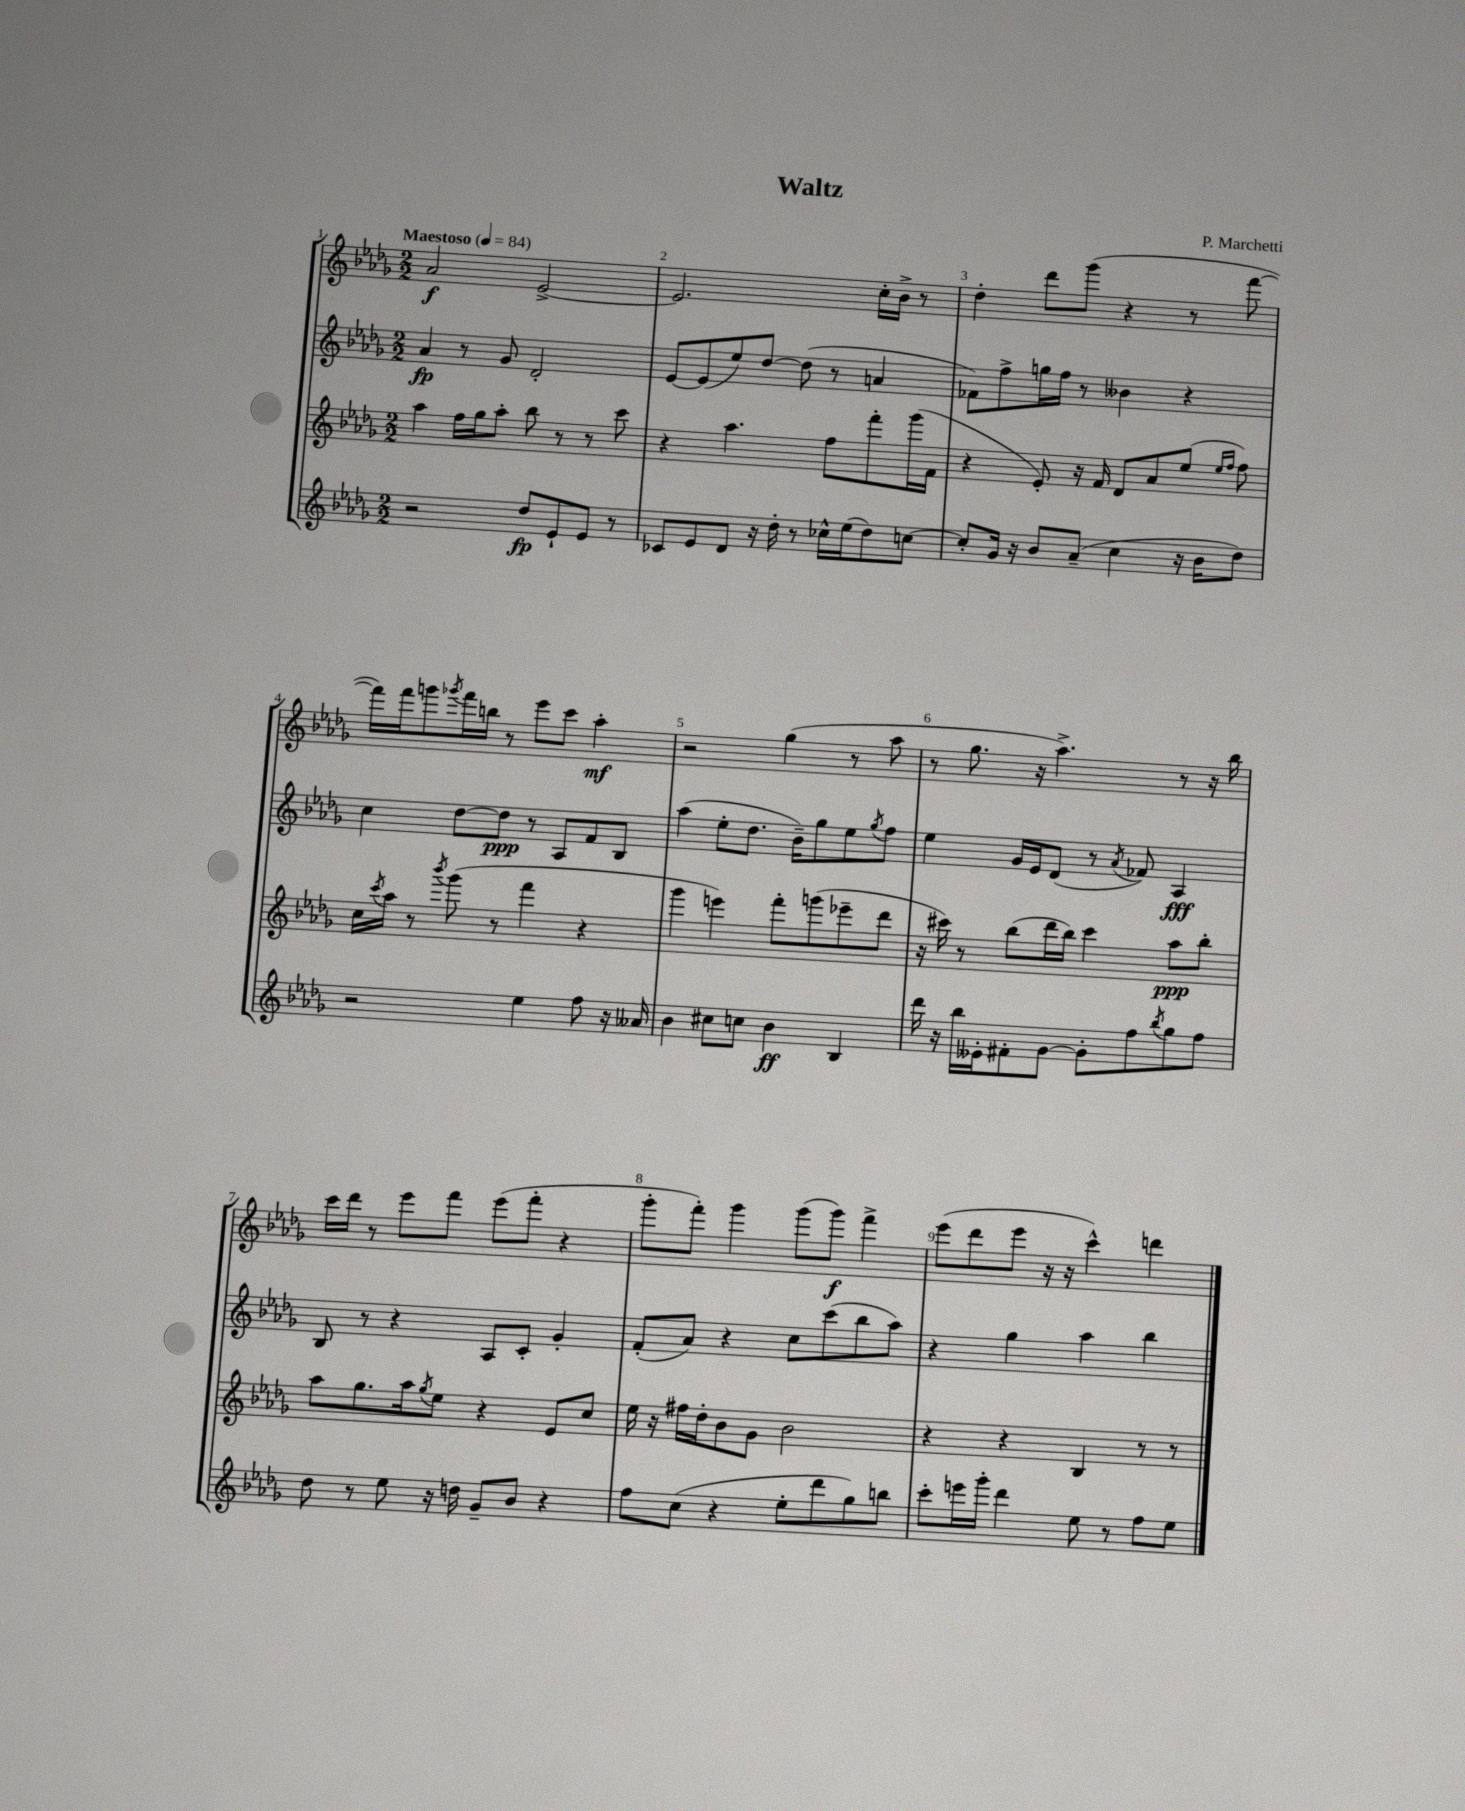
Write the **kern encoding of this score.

**kern	**kern	**kern	**kern
*staff4	*staff3	*staff2	*staff1
*clefG2	*clefG2	*clefG2	*clefG2
*k[b-e-a-d-g-]	*k[b-e-a-d-g-]	*k[b-e-a-d-g-]	*k[b-e-a-d-g-]
*M2/2	*M2/2	*M2/2	*M2/2
*MM84	*MM84	*MM84	*MM84
2r	4aa-	4a-	2a-
.	16ff	8r	.
.	16gg-	.	.
.	8aa-'	8g-	.
8dd-	8bb-	2d-'	[2e-^
8e-`	8r	.	.
8e-	8r	.	.
8r	8ccc	.	.
=	=	=	=
8c-	4r	[8e-	2.e-]
8e-	.	(8e-]	.
8d-	4.aa-	8ee-)	.
16r	.	[8dd-	.
16dd-'	.	.	.
8r	.	(8dd-]	.
16cc-^^	8ff	8r	.
(16ee-	.	.	.
8dd-)	8fff'	4a	16cc'
.	.	.	16b-^
[8cc	(16ggg-	.	8r
.	16f	.	.
=	=	=	=
8cc']	4r	8f-)	4dd-'
16g-	.	8ff^	.
16r	.	.	.
8b-	8e-')	16gg	8ddd-
.	.	16ff	.
(8a-~	16r	8r	(8ggg-
.	16f	.	.
4cc	8d-	4b--	4r
.	8a-	.	.
16r	(8ee-	4r	8r
16b-	.	.	.
.	16qqee-	.	.
.	16qqff	.	.
8dd-)	8ff)	.	[8fff
=	=	=	=
2r	16cc	4cc	16fff])
.	8qccc	.	.
.	16aa-	.	16fff
.	8r	.	8ggg
.	8qbbb-	.	8qggg-
.	(8ggg-	[8dd-	16fff
.	.	.	16bb
.	8r	8dd-]	8r
4ee-	4fff	8r	8eee-
.	.	8A-	8ccc
8ff	4r	8f	4aa-'
16r	.	8B-	.
16a--	.	.	.
=	=	=	=
4b-	4ggg-	(4aa-	2r
8cc#	4eee)	8ee-'	.
8cc	.	8.dd-	.
4b-	8fff'	.	(4gg-
.	.	16b-~)	.
.	(8ggg	8gg-	.
4B-	8eee-~	8ee-	8r
.	.	8qgg-	.
.	8ddd-	8ff	8aa-
=	=	=	=
16ddd-	16r	4ee-	8r
16r	16ccc#)	.	.
16bb-	8r	.	8.gg-
16e--'	.	.	.
8f#'	(8bb-	16g-	.
.	.	16e-	16r
[8g-	16ddd-	(8d-	4.aa-^)
.	16bb-)	.	.
8g-']	4ccc#	8r	.
.	.	8qa-	.
8ff	.	8f-)	.
8qbb-	.	.	.
8gg-	8aa-	4A-	8r
8ff	8bb-'	.	16r
.	.	.	16bb-
=	=	=	=
8dd-	8aa-	8B-	16ccc
.	.	.	16ddd-
8r	8.gg-	8r	8r
8ee-	.	4r	8eee-
.	16aa-	.	.
.	8qgg-	.	.
16r	8ee-	.	8fff
16dd	.	.	.
8g-~	4r	8A-	(8eee-
8b-	.	8c'	8fff'
4r	8e-	4g-'	4r
.	8cc	.	.
=	=	=	=
8ff	16ee-	(8f'	8ggg-'
.	16r	.	.
(8cc	16ff#	8a-)	8fff')
.	16dd-'	.	.
4r	8b-	4r	4ggg-
.	8g-	.	.
8ee-'	2b-	8cc	(8ggg-
8ddd-	.	(8ccc	8ggg-)
8gg-)	.	8bb-	4fff^
8bb	.	8aa-)	.
=	=	=	=
8ccc'	4r	4r	(8eee-
16eee	.	.	8ddd-
16ggg-'	.	.	.
4ddd-	4r	4gg-	8eee-
.	.	.	16r
.	.	.	16r
8ee-	4B-	4aa-	4ccc^^)
8r	.	.	.
8ff	8r	4bb-	4ddd
8ee-	8r	.	.
==	==	==	==
*-	*-	*-	*-
